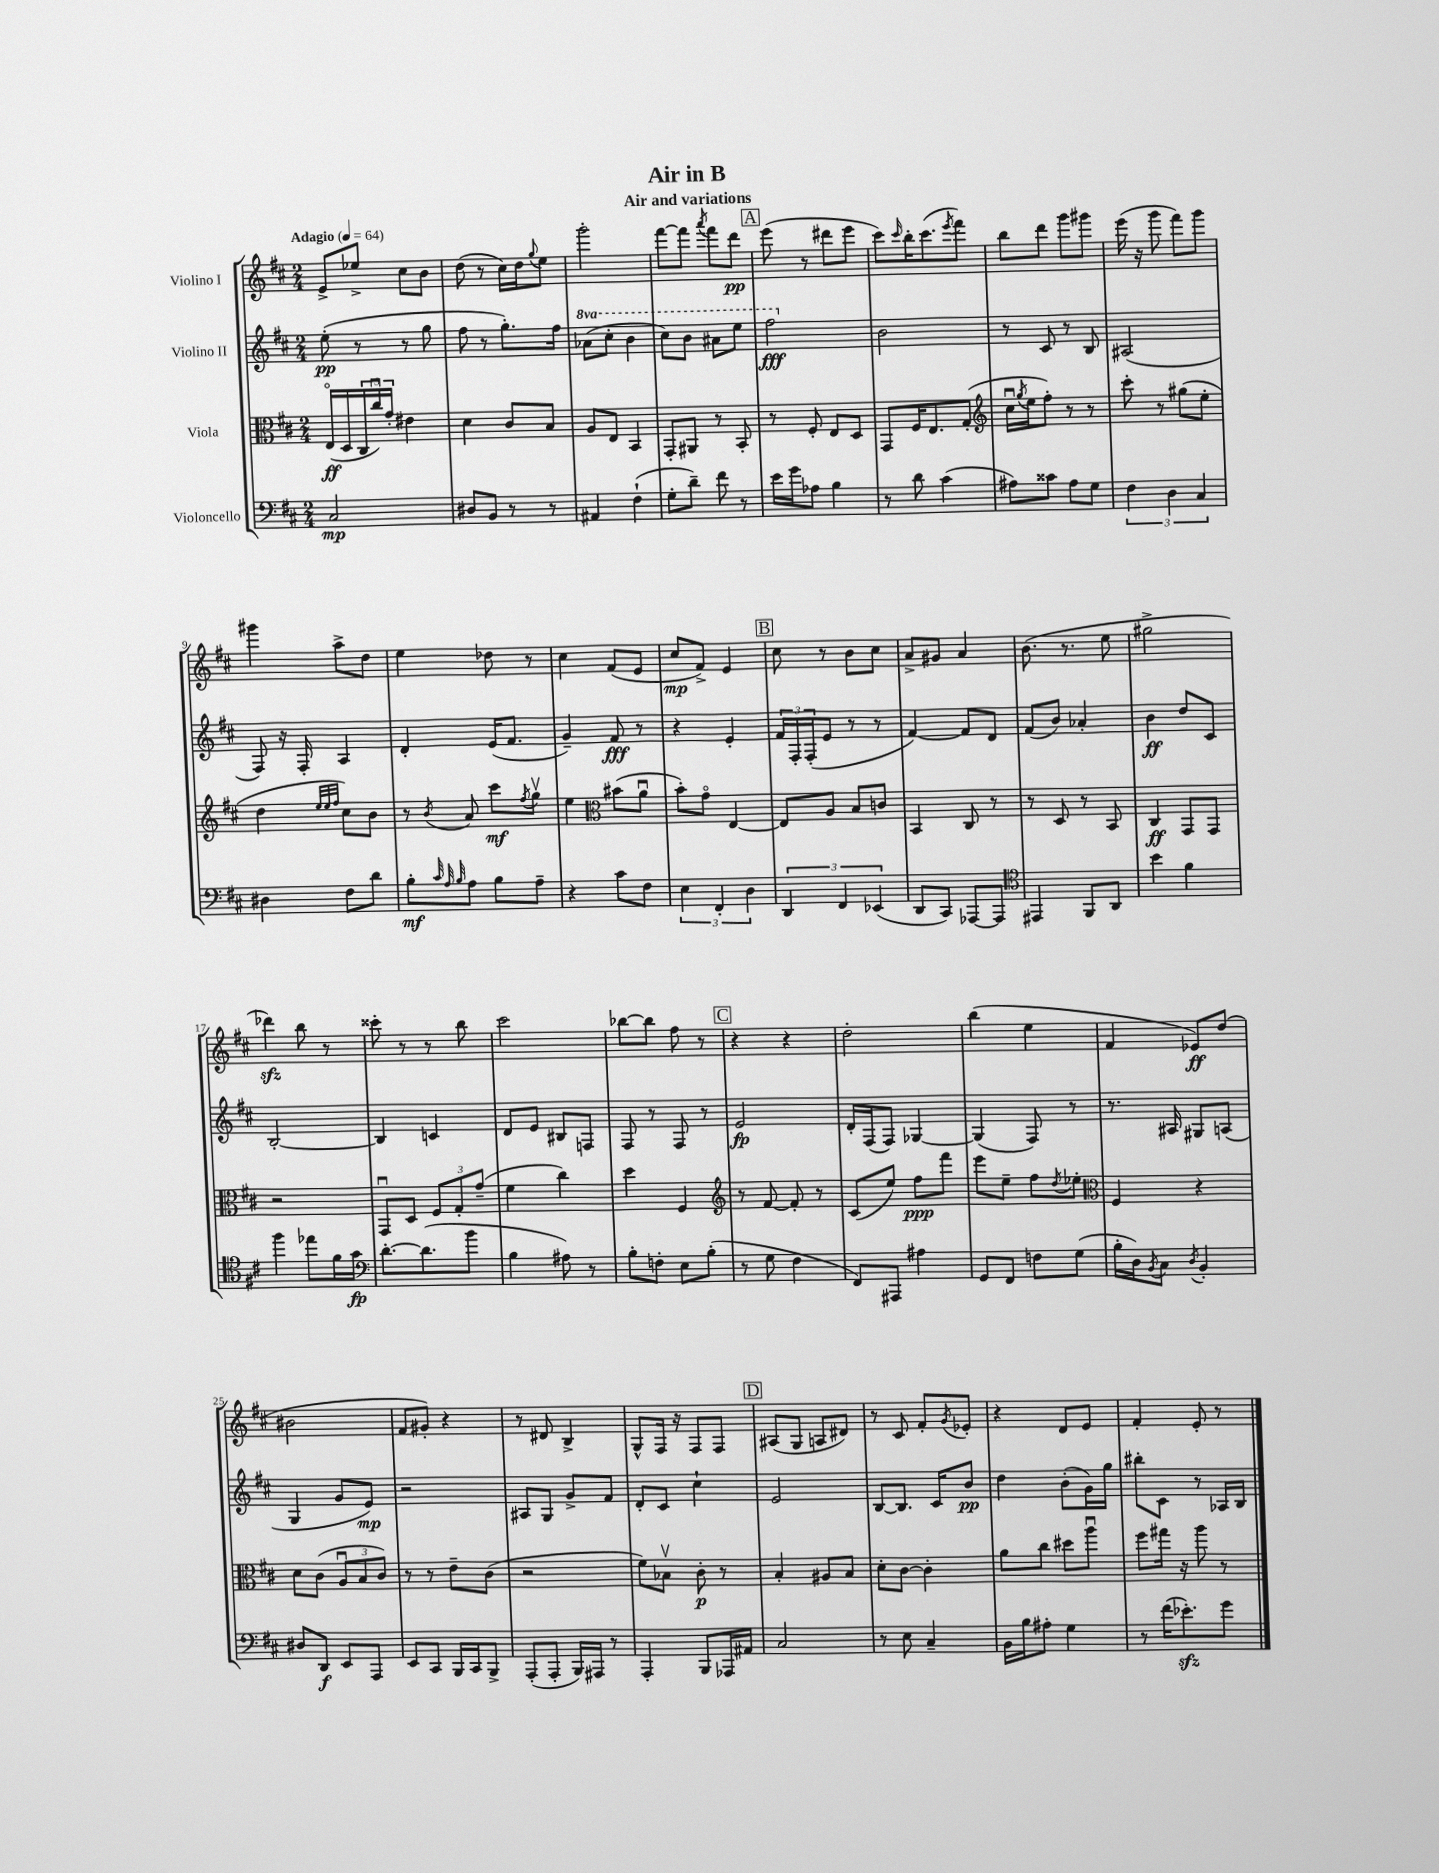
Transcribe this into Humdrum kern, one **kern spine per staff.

**kern	**kern	**kern	**kern
*staff4	*staff3	*staff2	*staff1
*clefF4	*clefC3	*clefG2	*clefG2
*k[f#c#]	*k[f#c#]	*k[f#c#]	*k[f#c#]
*M2/4	*M2/4	*M2/4	*M2/4
*MM64	*MM64	*MM64	*MM64
2C#/	(16Eo/LL	(8ee'\	8e^/L
.	16D/	.	.
.	24C#/	8r	8ee-^/J
.	24cc#u/)	.	.
.	24g'/JJ	.	.
.	4e#\	8r	8cc#\L
.	.	8gg\	8b\J
=	=	=	=
8D#/L	4d\	8ff#\	(8dd\
8BB/J	.	8r	8r
8r	8c#/L	8.gg'\L)	16cc#\LL)
.	.	.	16dd\J
.	.	.	8qqgg/
8r	8B/J	.	8ee\J
.	.	16ff#\Jk	.
=	=	=	=
4AA#/	8A/L	(8aa-\L	2ggg'\
.	8E/J	8ccc#'\J	.
(4F#`\	4BB/	4bb\	.
=	=	=	=
8G'\L	8GG'/L	8ccc#\L)	[8fff#\L
8d~\J)	8AA#/J	8bb\J	8fff#\]J
.	.	.	8qaaa/
8f#\	8r	8aa#\L	8fff#\L
8r	8BB'/	8eee\J	8ddd\J
=	=	=	=
16e\LL	8r	2fff#\	(8eee\
16g\J	.	.	.
8A-\J	8F#'/	.	8r
4B\	8E/L	.	8ddd#\L
.	8D/J	.	8eee\J
=	=	=	=
8r	8GG/L	2b\	8ccc#\L)
.	.	.	16qqccc#/
8d\	16F#/K	.	16bb'\K
.	8.E/	.	(8.ccc#\
(4c#\	.	.	.
.	.	.	8qeee/
.	(8G'/J	.	8fff#\J)
=	=	=	=
*	*clefG2	*	*
8A#\L)	16cc#u\LL	8r	8bb\L
.	8qgg/	.	.
.	16ee\J	.	.
8c##\J	8ff#'\J)	8c#/	8ddd\J
8A#\L	8r	8r	8ggg\L
8G\J	8r	8B/	8ggg#\J
=	=	=	=
6F#\	8ccc#'\	(2A#/	(16eee\
.	.	.	16r
.	8r	.	8ggg\
6D\	.	.	.
.	(8gg#\L	.	8fff#\L)
6C#/	.	.	.
.	8ee'\J	.	8ggg\J
=	=	=	=
4D#\	4dd\	8F#/)	4ggg#\
.	.	16r	.
.	.	16F#'/	.
.	32qqee/LLL	.	.
.	32qqee/	.	.
.	32qqff#/JJJ	.	.
8F#\L	8cc#\L)	4A/	8aa^\L
8d\J	8b\J	.	8dd\J
=	=	=	=
8B'\L	8r	4d'/	4ee\
32qqc#/	.	.	.
32qqA/	.	.	.
32qqB/	8qb/	.	.
8A\J	8a/	.	.
8B\L	8ccc#\L	(16e/LK	8dd-\
.	.	8.f#/J	.
.	8qff#/	.	.
8A~\J	8ggv\J	.	8r
=	=	=	=
4r	4ee\	4g~/)	4cc#\
*	*clefC3	*	*
8c#\L	(8b#\L	8f#/	(8f#/L
8F#\J	8au\J	8r	8e/J
=	=	=	=
6E\	8b'\L)	4r	8cc#/L
.	8go\J	.	8f#^/J)
6FF#'/	.	.	.
.	[4E/	4e'/	4e/
6D\	.	.	.
=	=	=	=
6DD/	8E/]L	24f#/LL	8cc#\
.	.	24F#'/	.
.	.	(24F#'/J	.
.	8A/J	8e/J	8r
6FF#/	.	.	.
.	8B/L	8r	8b\L
(6EE-/	.	.	.
.	8c/J	8r	8cc#\J
=	=	=	=
8DD/L	4BB/	[4f#/)	8a^/L
8CC#/J)	.	.	8g#/J
[8AAA-/L	8C#/	8f#/]L	4a/
8AAA-/]J	8r	8d/J	.
=	=	=	=
*clefC4	*	*	*
4EE#/	8r	(8f#/L	(8.b\
.	8D/	8b/J)	.
.	.	.	8.r
8FF#/L	8r	4a-'/	.
8AA/J	8BB/	.	8ee\
=	=	=	=
4b\	4C#/	4b\	2gg#^\
4f#\	8GG/L	8dd/L	.
.	8GG/J	8c#/J	.
=	=	=	=
4ff#\	2r	[2B'/	4ddd-\)
8ee-\L	.	.	8bb\
16f#\L	.	.	8r
16g\JJ	.	.	.
=	=	=	=
*clefF4	*	*	*
[8.d'\L	8GGu/L	4B/]	8ccc##'\
.	8D/J	.	8r
(8.d\]	.	.	.
.	12F#/L	4c/	8r
.	12G'/	.	.
8b\J	.	.	8bb\
.	(12g~/J	.	.
=	=	=	=
4B\	4f#\	8d/L	2ccc#\
.	.	8e/J	.
8A#\)	4cc#\)	8B#/L	.
8r	.	8F/J	.
=	=	=	=
8B'\L	4dd\	8F#/	[8bb-\L
8F'\J	.	8r	8bb-\]J
8E\L	4F#/	8F#/	8ff#\
(8B'\J	.	8r	8r
=	=	=	=
*	*clefG2	*	*
8r	8r	2e/	4r
8G\	[8f#/	.	.
4F#\	8f#'/]	.	4r
.	8r	.	.
=	=	=	=
8FF#/L)	(8c#/L	16d'/LL	2dd'\
.	.	(16F#/J	.
8AAA#/J	8ee/J)	8F#/J)	.
4A#\	8ff#\L	[4G-/	.
.	8fff#\J	.	.
=	=	=	=
8GG/L	8eee\L	(4G-/]	(4bb\
8FF#/J	8ee~\J	.	.
8F\L	8ff#\L	8F#/)	4ee\
.	8qdd/	.	.
(8G\J	8ee-'\J	8r	.
=	=	=	=
*	*clefC3	*	*
16B'\LL	4F#/	8.r	4f#/
16D\J)	.	.	.
8qBB/	.	.	.
8C#\J	.	.	.
.	.	16A#/	.
8qD/	.	.	.
4BB'/	4r	8G#/L	8e-/L)
.	.	(8A/J	(8dd/J
=	=	=	=
8D#/L	8d\L	4G/	2b#\
8DD/J	(8c#\J	.	.
8EE/L	12Au/L	8g/L	.
.	12B/	.	.
8AAA/J	.	8e/J)	.
.	12c#/J)	.	.
=	=	=	=
8EE/L	8r	2r	8f#/L
8CC#/J	8r	.	8g#'/J)
16BBB/LL	8e~\L	.	4r
16CC#/J	.	.	.
8BBB^/J	(8c#\J	.	.
=	=	=	=
(8AAA'/L	2r	8A#/L	8r
8AAA'/J	.	8G/J	8d#/
16BBB/LL)	.	8g^/L	4B^/
16AAA#/JJ	.	.	.
8r	.	8f#/J	.
=	=	=	=
4AAA'/	8f#\L)	8d'/L	8G^^/L
.	8B-v\J	8c#/J	16F#/Jk
.	.	.	16r
8BBB/L	8c#'\	4cc#`\	8F#/L
16AAA-/L	8r	.	8F#/J
16AA#/JJ	.	.	.
=	=	=	=
2C#/	4B'/	2e/	(8A#/L
.	.	.	8G/J
.	8A#/L	.	8A/L
.	8B/J	.	8d#/J)
=	=	=	=
8r	8d'\L	[8B/L	8r
8E\	[8c#\J	8.B/]J	8c#/
4C#~/	4c#'\]	.	8f#'/L
.	.	16c#/LK	.
.	.	.	8qg/
.	.	8b/J	8e-'/J
=	=	=	=
16BB\LL	8a\L	4dd\	4r
16B\J	.	.	.
8A#'\J	8cc#\J	.	.
4G\	8dd#\L	(8b'\L	8d/L
.	8aau\J	16g\L)	8e/J
.	.	16gg\JJ	.
=	=	=	=
8r	8ff#\L	8bb#'\L	4f#'/
(16f#\LK	16gg#\Jk	8c#\J	.
8.e-'\)	16r	.	.
.	8aa\	8r	8e'/
8g\J	8r	16A-/LL	8r
.	.	16B/JJ	.
==	==	==	==
*-	*-	*-	*-
